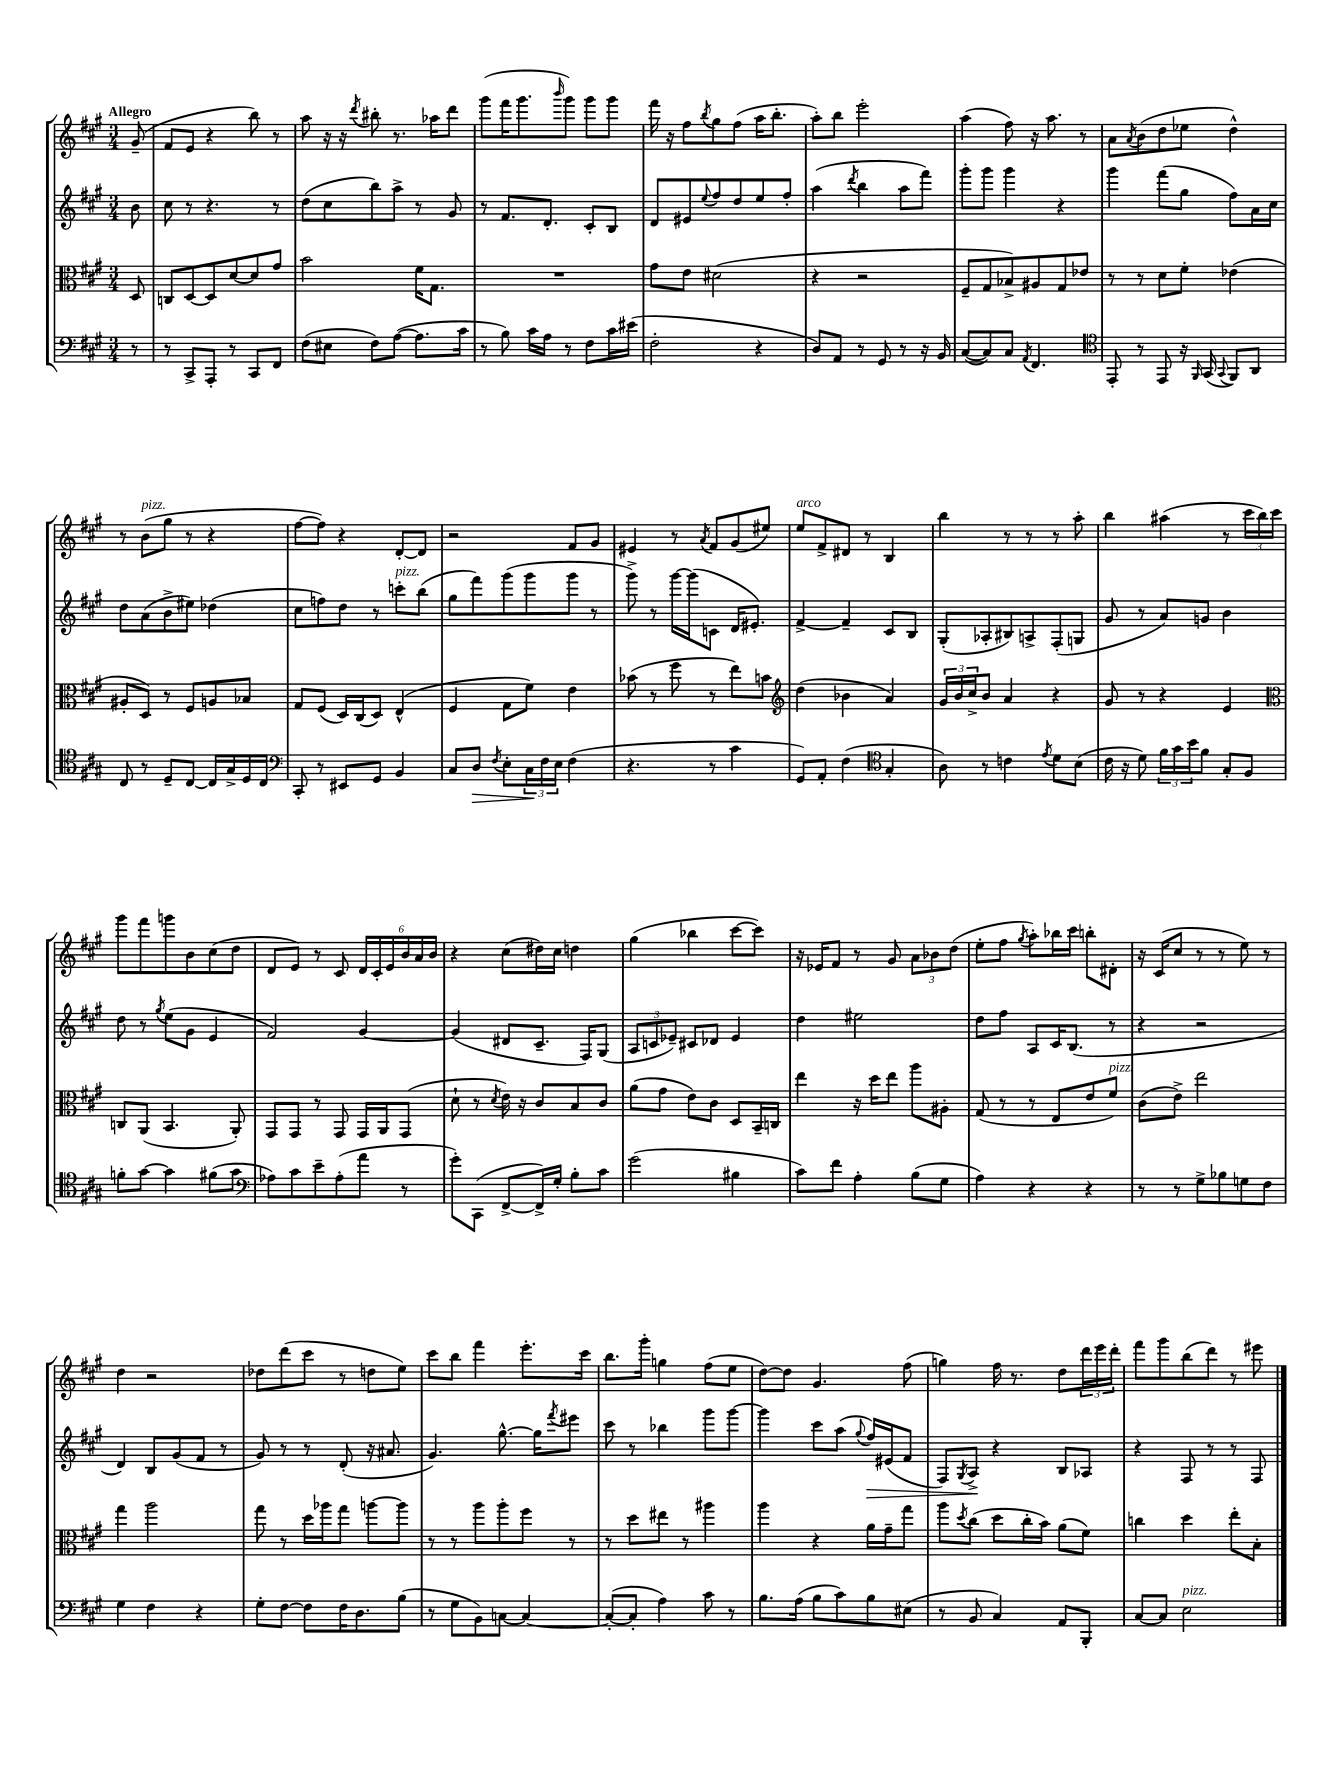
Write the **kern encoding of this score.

**kern	**dynam	**kern	**kern	**dynam	**kern
*part4	*part4	*part3	*part2	*part2	*part1
*staff4	*staff4	*staff3	*staff2	*staff2	*staff1
*clefF4	*	*clefC3	*clefG2	*	*clefG2
*k[f#c#g#]	*	*k[f#c#g#]	*k[f#c#g#]	*	*k[f#c#g#]
*M3/4	*	*M3/4	*M3/4	*	*M3/4
=	=	=	=	=	=
!	!	!	!	!	!LO:TX:a:B:t=Allegro
8r	.	8D/	8b\	.	(8g#~/
=1	=1	=1	=1	=1	=1
8r	.	8Cn/L	8cc#\	.	8f#/L
8CC#^/L	.	[8D/	8r	.	8e/J
8AAA'/J	.	8D/]	4.r	.	4r
8r	.	[8d/	.	.	.
8CC#/L	.	8d/]	.	.	8bb\)
8FF#/J	.	8g#/J	8r	.	8r
=2	=2	=2	=2	=2	=2
(8F#\L	.	2b\	(8dd\L	.	8aa\
8E#X\J	.	.	8cc#\	.	16r
.	.	.	.	.	16r
.	.	.	.	.	8qddd/
8F#\L)	.	.	8bb\)	.	8bb#X'\
([8A\J	.	.	8aa^\J	.	8.r
8.A\L]	.	16f#\KL	8r	.	.
.	.	8.G#\J	.	.	16aa-X\KL
.	.	.	8g#/	.	8ddd\J
16c#\Jk	.	.	.	.	.
=3	=3	=3	=3	=3	=3
8r	.	2.r	8r	.	(8ggg#\L
8B\)	.	.	8.f#/L	.	16fff#\K
.	.	.	.	.	8.ggg#\
16c#\LL	.	.	.	.	.
16A\JJ	.	.	8.d'/J	.	.
.	.	.	.	.	16qqbbb/
8r	.	.	.	.	8ggg#\J)
8F#\L	.	.	8c#'/L	.	8ggg#\L
16c#\L	.	.	8B/J	.	8ggg#\J
(16e#X\JJ	.	.	.	.	.
=4	=4	=4	=4	=4	=4
2F#'\	.	8g#\L	8d/L	.	16fff#\
.	.	.	.	.	16r
.	.	8e\J	8e#X/	.	8ff#\L
.	.	.	8qqee/	.	8qbb/
.	.	(2d#X\	8ff#/	.	8gg#\
.	.	.	8dd/	.	(8ff#\J
4r	.	.	8ee/	.	16aa\KL
.	.	.	.	.	8.bb'\J
.	.	.	8ff#'/J	.	.
=5	=5	=5	=5	=5	=5
8D/L)	.	4r	(4aa\	.	8aa'\L)
8AA/J	.	.	.	.	8bb\J
.	.	.	8qddd/	.	.
8r	.	2r	4bb\	.	2eee'\
8GG#/	.	.	.	.	.
8r	.	.	8aa\L	.	.
16r	.	.	8fff#\J)	.	.
16BB/	.	.	.	.	.
=6	=6	=6	=6	=6	=6
([8C#/L	.	8F#~/L	8ggg#'\L	.	(4aa\
8C#/])	.	8G#/	8ggg#\J	.	.
8C#/J	.	8B-X^/)	4ggg#\	.	8ff#\)
8qAA/	.	.	.	.	.
4.FF#/	.	8A#X/	.	.	16r
.	.	.	.	.	8.aa\
.	.	8G#/	4r	.	.
.	.	8e-X/J	.	.	8r
=7	=7	=7	=7	=7	=7
*clefC4	*	*	*	*	*
8EE'/	.	8r	4ggg#\	.	8a\L
.	.	.	.	.	8qa/
8r	.	8r	.	.	(8b\
8EE/	.	8d\L	(8fff#\L	.	8dd\
16r	.	8f#'\J	8gg#\J	.	8ee-X\J
16qqFF#/	.	.	.	.	.
(16GG#/	.	.	.	.	.
8qqGG#/	.	.	.	.	.
8FF#/L)	.	(4e-X\	8ff#\L)	.	4dd^^\)
8AA/J	.	.	16a\L	.	.
.	.	.	16cc#\JJ	.	.
!!LO:LB:g=z
=8	=8	=8	=8	=8	=8
8C#/	.	8A#X'/L	8dd\L	.	8r
!	!	!	!	!	!LO:TX:a:i:t=pizz.
8r	.	8D/J)	(8a\	.	(8b\L
8D~/L	.	8r	8b^\	.	8gg#\J
[8C#/J	.	8F#/L	8ee#X\J)	.	8r
16C#/LL]	.	8An/	(4dd-X\	.	4r
16G#^/	.	.	.	.	.
16D/	.	8B-X/J	.	.	.
16C#/JJ	.	.	.	.	.
=9	=9	=9	=9	=9	=9
*clefF4	*	*	*	*	*
8CC#'/	.	8G#/L	8cc#\L	.	[8ff#\L
8r	.	(8F#/J	8ffn\)	.	8ff#\J])
8EE#X/L	.	16D/LL)	8dd\J	.	4r
.	.	(16C#/J	.	.	.
8GG#/J	.	8D/J)	8r	.	.
!	!	!	!LO:TX:a:i:t=pizz.	!	!
4BB/	.	(4E^^/	8cccn'\L	.	[8d'/L
.	.	.	(8bb\J	.	8d/J]
=10	=10	=10	=10	=10	=10
8C#/L	.	4F#/	8gg#\L	.	2r
!	!LO:HP:b	!	!	!	!
8D/J	>	.	8fff#\)	.	.
8qF#/	.	.	.	.	.
8E'\L	.	8G#\L	(8ggg#\	.	.
24C#\L	.	8f#\J)	8ggg#\	.	.
24F#\	]	.	.	.	.
24E\JJ	.	.	.	.	.
(4F#\	.	4e\	8ggg#\J	.	8f#/L
.	.	.	8r	.	8g#/J
=11	=11	=11	=11	=11	=11
4.r	.	(8b-X\	8ggg#^\)	.	4e#X/
.	.	8r	8r	.	.
.	.	8ff#\	[16ggg#\LL	.	8r
.	.	.	(16ggg#\J]	.	.
.	.	.	.	.	8qa/
8r	.	8r	8cn\J	.	8f#/L
4c#\	.	8ee\L)	16d/KL	.	(8g#/
.	.	.	8.e#X'/J)	.	.
.	.	8bn\J	.	.	8ee#X/J)
=12	=12	=12	=12	=12	=12
*	*	*clefG2	*	*	*
!	!	!	!	!	!LO:TX:a:i:t=arco
8GG#/L)	.	(4dd\	[4f#^/	.	8ee/L
8AA'/J	.	.	.	.	8f#^/
(4F#\	.	4b-X\	4f#~/]	.	8d#X/J
.	.	.	.	.	8r
*clefC4	*	*	*	*	*
4G#'/	.	4a/)	8c#/L	.	4B/
.	.	.	8B/J	.	.
=13	=13	=13	=13	=13	=13
8A\)	.	24g#/LL	(8G#'/L	.	4bb\
.	.	24b/	.	.	.
.	.	24cc#^/J	.	.	.
8r	.	8b/J	8A-X'/	.	.
4cn\	.	4a/	8B#X/)	.	8r
.	.	.	8An^/	.	8r
8qe/	.	.	.	.	.
8d\L	.	4r	(8F#'/	.	8r
(8B\J	.	.	8Gn/J	.	8aa'\
=14	=14	=14	=14	=14	=14
16c#\	.	8g#/	8g#/	.	4bb\
16r	.	.	.	.	.
8d\)	.	8r	8r	.	.
24f#\LL	.	4r	8a/L)	.	(4aa#X\
24g#\	.	.	.	.	.
24b\J	.	.	.	.	.
8f#\J	.	.	8gn/J	.	.
8G#'/L	.	4e/	4b\	.	8r
8F#/J	.	.	.	.	24ccc#\LL
.	.	.	.	.	24bb\)
.	.	.	.	.	24ccc#\JJ
!!LO:LB:g=z
=15	=15	=15	=15	=15	=15
*	*	*clefC3	*	*	*
8fn'\L	.	8Cn/L	8dd\	.	8ggg#\L
[8g#\J	.	(8AA/J	8r	.	8fff#\
.	.	.	8qgg#/	.	.
4g#\]	.	4.BB/	(8ee\L	.	8gggn\
.	.	.	8g#\J	.	8b\
(8f#X\L	.	.	4e/	.	(8cc#\
8g#\J	.	8AA'/)	.	.	8dd\J
=16	=16	=16	=16	=16	=16
*clefF4	*	*	*	*	*
8A-X\L)	.	8GG#/L	2f#/)	.	8d/L
8c#\	.	8GG#/J	.	.	8e/J)
8e~\	.	8r	.	.	8r
(8A-'\	.	8GG#/	.	.	8c#/
8a\J	.	16GG#/LL	[4g#/	.	24d/LL
.	.	.	.	.	24c#'/
.	.	16AA/J	.	.	.
.	.	.	.	.	24e/
8r	.	(8GG#/J	.	.	24b/
.	.	.	.	.	24a/
.	.	.	.	.	24b/JJ
=17	=17	=17	=17	=17	=17
8g#'\L)	.	8d`\	(4g#/]	.	4r
(8CC#\J	.	8r	.	.	.
.	.	8qd/	.	.	.
[8FF#^/L	.	16e\)	8d#X/L	.	(8cc#\L
.	.	16r	.	.	.
16FF#^/L])	.	8c#/L	8.c#~/J	.	16dd#X\L)
16G#'/JJ	.	.	.	.	16cc#\JJ
8B'\L	.	8B/	.	.	4ddn\
.	.	.	16F#/KL)	.	.
8c#\J	.	8c#/J	(8G#/J	.	.
=18	=18	=18	=18	=18	=18
(2g#\	.	(8a\L	12A/L	.	(4gg#\
.	.	.	12cn/	.	.
.	.	8g#\J	.	.	.
.	.	.	12e-X~/J)	.	.
.	.	8e\L)	8c#X/L	.	4bb-X\
.	.	8c#\J	8d-X/J	.	.
4B#X\	.	8D/L	4e-/	.	[8ccc#\L
.	.	16BB~/L	.	.	8ccc#\J])
.	.	16Cn/JJ	.	.	.
=19	=19	=19	=19	=19	=19
8c#\L)	.	4ee\	4dd\	.	16r
.	.	.	.	.	16e-X/KL
8f#\J	.	.	.	.	8f#/J
4A'\	.	16r	2ee#X\	.	8r
.	.	16dd\KL	.	.	.
.	.	8ee\J	.	.	8g#/
(8B\L	.	8aa\L	.	.	12a\L
.	.	.	.	.	12b-X\
8G#\J	.	8A#X'\J	.	.	.
.	.	.	.	.	(12dd\J
=20	=20	=20	=20	=20	=20
4A\)	.	(8G#/	8dd\L	.	8ee'\L
.	.	8r	8ff#\J	.	8ff#\J
.	.	.	.	.	8qgg#/
4r	.	8r	8A/L	.	8aa'\L)
.	.	8E/L	16c#/K	.	16bb-X\L
.	.	.	(8.B/J	.	16ccc#\JJ
4r	.	8e/	.	.	8bbn'\L
!	!	!LO:TX:a:i:t=pizz.	!	!	!
.	.	8f#/J)	8r	.	8d#X'\J
=21	=21	=21	=21	=21	=21
8r	.	(8c#\L	4r	.	16r
.	.	.	.	.	(16c#/KL
8r	.	8e^\J)	.	.	8cc#/J
8G#^\L	.	2ee\	2r	.	8r
8B-X\	.	.	.	.	8r
8Gn\	.	.	.	.	8ee\)
8F#\J	.	.	.	.	8r
!!LO:LB:g=z
=22	=22	=22	=22	=22	=22
4G#\	.	4gg#\	4d/)	.	4dd\
4F#\	.	2aa\	8B/L	.	2r
.	.	.	(8g#/	.	.
4r	.	.	8f#/J	.	.
.	.	.	8r	.	.
=23	=23	=23	=23	=23	=23
8G#'\L	.	8gg#\	8g#/)	.	8dd-X\L
[8F#\J	.	8r	8r	.	(8ddd\
8F#\L]	.	16dd\LL	8r	.	8ccc#\J
.	.	16aa-X\J	.	.	.
16F#\K	.	8gg#\J	(8d'/	.	8r
8.D\	.	.	.	.	.
.	.	[8aan\L	16r	.	8ddn\L
.	.	.	8.a#X/	.	.
(8B\J	.	8aa\J]	.	.	8ee\J)
=24	=24	=24	=24	=24	=24
8r	.	8r	4.g#/)	.	8ccc#\L
8G#\L	.	8r	.	.	8bb\J
8BB\)	.	8aa\L	.	.	4fff#\
[8Cn\J	.	8aa'\	[8.gg#^^\	.	.
4C/_	.	8ff#\J	.	.	8.eee'\L
.	.	.	16gg#\KL]	.	.
.	.	.	8qfff#/	.	.
.	.	8r	8eee#X\J	.	.
.	.	.	.	.	16ccc#\Jk
=25	=25	=25	=25	=25	=25
(8C'/L_	.	8r	8ccc#\	.	8.bb\L
8C'/J]	.	8dd\L	8r	.	.
.	.	.	.	.	16ggg#'\Jk
4A\)	.	8ee#X\J	4bb-X\	.	4ggn\
.	.	8r	.	.	.
8c#\	.	4aa#X\	8ggg#\L	.	(8ff#\L
8r	.	.	[8ggg#\J	.	8ee\J
=26	=26	=26	=26	=26	=26
8.B\L	.	4aa\	4ggg#\]	.	[8dd\L)
.	.	.	.	.	8dd\J]
(16A\Jk	.	.	.	.	.
8B\L	.	4r	8ccc#\L	.	4.g#/
8c#\)	.	.	(8aa\J	.	.
.	.	.	8qqgg#/	.	.
!	!	!	!	!LO:HP:b	!
8B\	.	16a\LL	16ff#/LL)	>	.
.	.	16g#~\J	(16e#X/J	.	.
(8E#X\J	.	8gg#\J	8f#/J	.	(8ff#\
=27	=27	=27	=27	=27	=27
8r	.	8aa\L	8F#/L)	.	4ggn\)
.	.	8qdd/	8qG#/	.	.
8BB/	.	(8cc#\J	8A^/J	.	.
4C#/)	.	8dd\L	4r	]	16ff#\
.	.	.	.	.	8.r
.	.	16cc#'\L	.	.	.
.	.	16b\JJ)	.	.	.
8AA/L	.	(8a\L	8B/L	.	8dd\L
8BBB'/J	.	8f#\J)	8A-X/J	.	24ddd\L
.	.	.	.	.	24eee\
.	.	.	.	.	24ddd'\JJ
=28	=28	=28	=28	=28	=28
[8C#/L	.	4ccn\	4r	.	8fff#\L
8C#/J]	.	.	.	.	8ggg#\
!LO:TX:a:i:t=pizz.	!	!	!	!	!
2E\	.	4dd\	8F#/	.	(8bb\
.	.	.	8r	.	8ddd\J)
.	.	8ee'\L	8r	.	8r
.	.	8B'\J	8F#/	.	8eee#X\
==	==	==	==	==	==
*-	*-	*-	*-	*-	*-
